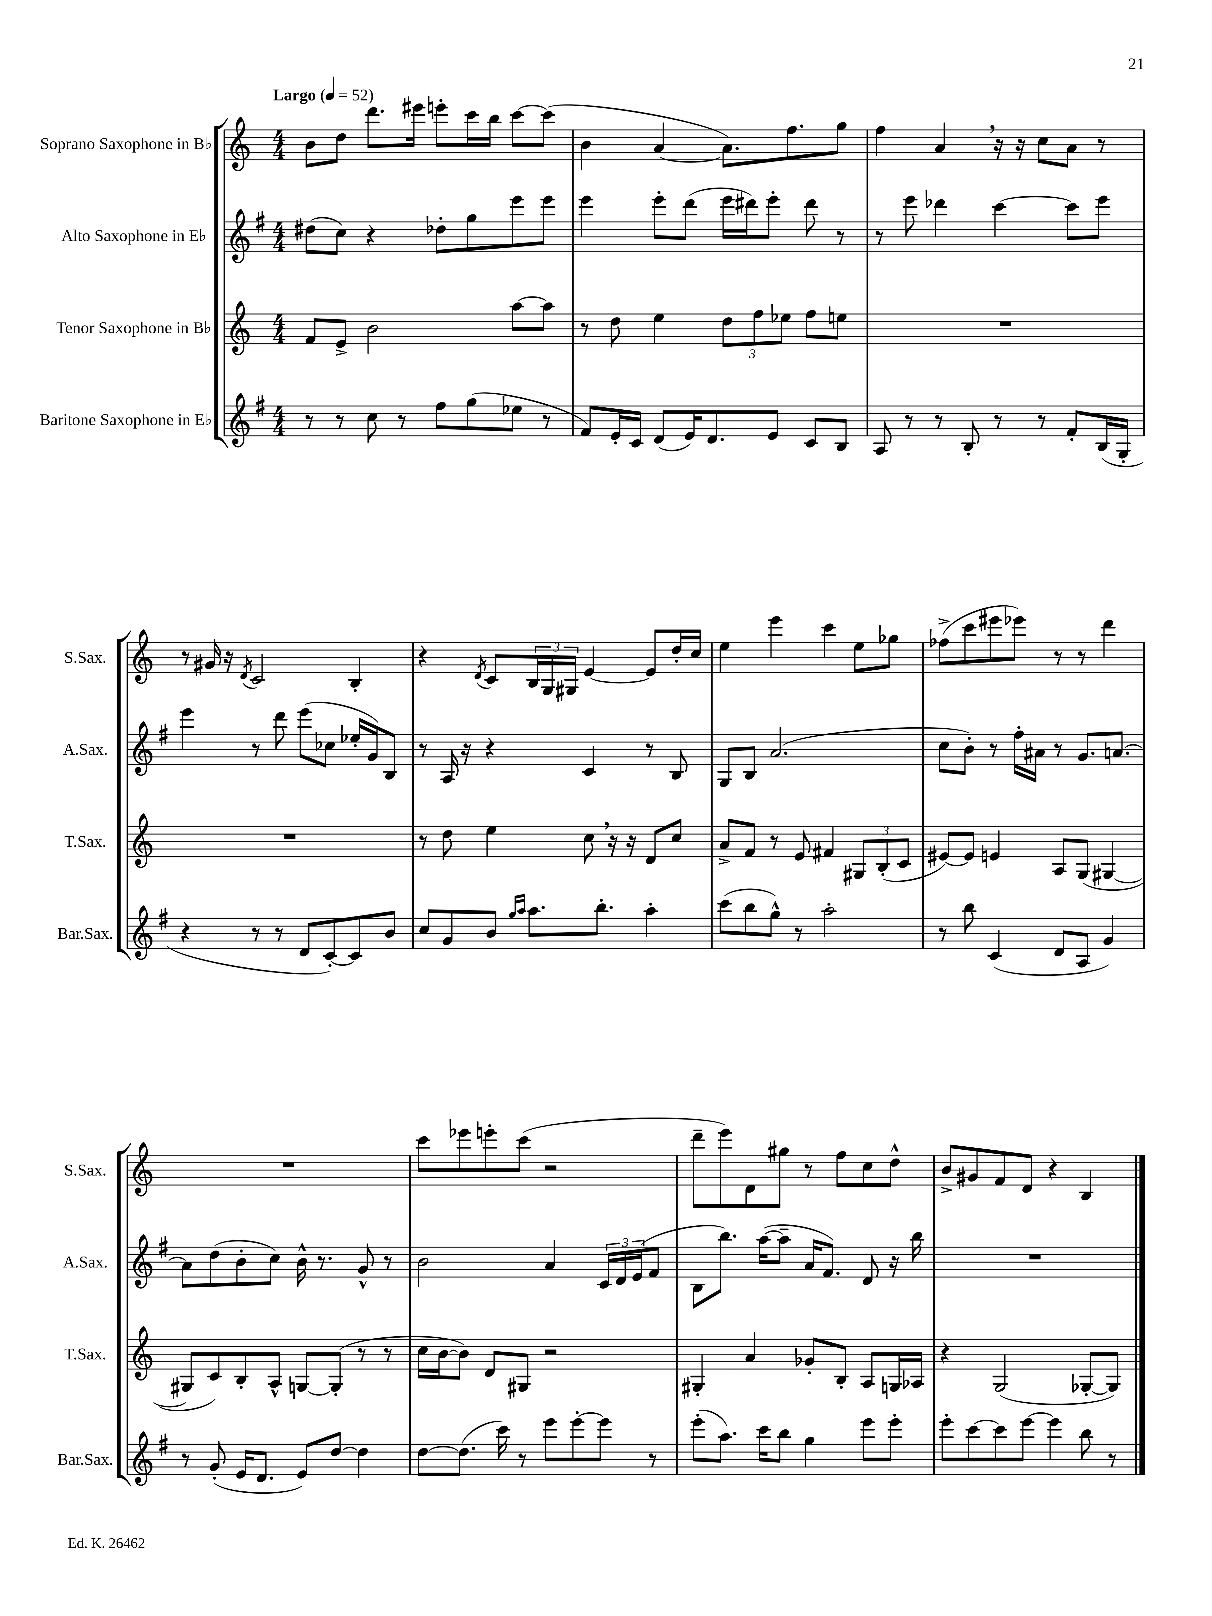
<<
\new StaffGroup <<
\new Staff = "s0" \with { instrumentName = "Soprano Saxophone in Bb" shortInstrumentName = "S.Sax." } {
    \clef treble \key c \major \numericTimeSignature \time 4/4 \tempo "Largo" 4 = 52
    b'8 d''8 d'''8. eis'''16 e'''8-. c'''16 b''16 c'''8~ c'''8( |
    b'4 a'4~ a'8.) f''8. g''8 |
    f''4 a'4 \breathe r16 r16 c''8 a'8 r8 |
    r8 gis'16 r16 \acciaccatura { d'8 } c'2 b4-. |
    r4 \acciaccatura { d'8 } c'8 \tuplet 3/2 { b16 g16 gis16 } e'4~ e'8 d''16-. c''16 |
    e''4 e'''4 c'''4 e''8 ges''8 |
    fes''8->( c'''8 eis'''8 ees'''8) r8 r8 d'''4 |
    R1 |
    c'''8 ees'''8 e'''8-. c'''8( r2 |
    d'''8-- e'''8) d'8 gis''8 r8 f''8 c''8 d''8-^ |
    b'8-> gis'8 f'8 d'8 r4 b4 \bar "|." |
}
\new Staff = "s1" \with { instrumentName = "Alto Saxophone in Eb" shortInstrumentName = "A.Sax." } {
    \clef treble \key g \major \numericTimeSignature \time 4/4
    dis''8( c''8) r4 des''8-. g''8 e'''8 e'''8 |
    e'''4 e'''8-. d'''8( e'''16 dis'''16) e'''8-. dis'''8 r8 |
    r8 e'''8 des'''4 c'''4~ c'''8 e'''8 |
    e'''4 r8 d'''8 e'''8( ces''8 ees''16-. g'16) b8 |
    r8 a16 r16 r4 c'4 r8 b8 |
    g8 b8 a'2.( |
    c''8 b'8-.) r8 fis''16-. ais'16 r8 g'8. a'8.~ |
    a'8 d''8( b'8-. c''8) b'16-^ r8. g'8-^ r8 |
    b'2 a'4 \tuplet 3/2 { c'16 d'16 e'16( } fis'8 |
    b8 b''8.) a''16~( a''8-- a'16 fis'8.) d'8 r16 b''16 |
    R1 \bar "|." |
}
\new Staff = "s2" \with { instrumentName = "Tenor Saxophone in Bb" shortInstrumentName = "T.Sax." } {
    \clef treble \key c \major \numericTimeSignature \time 4/4
    f'8 e'8-> b'2 a''8~ a''8 |
    r8 d''8 e''4 \tuplet 3/2 { d''8 f''8 ees''8 } f''8 e''8 |
    R1 |
    R1 |
    r8 d''8 e''4 c''8 \breathe r16 r16 d'8 c''8 |
    a'8-> f'8 r8 e'8 fis'4 \tuplet 3/2 { gis8 b8-.( c'8 } |
    eis'8~) eis'8 e'4 a8 g8( gis4~ |
    gis8 c'8) b8-. a8-^ g8~ g8-.( r8 r8 |
    c''16 b'16~ b'8) d'8 gis8 r2 |
    gis4-. a'4 ges'8-. b8-. a8 g16 aes16 |
    r4 g2( ges8~-. ges8) \bar "|." |
}
\new Staff = "s3" \with { instrumentName = "Baritone Saxophone in Eb" shortInstrumentName = "Bar.Sax." } {
    \clef treble \key g \major \numericTimeSignature \time 4/4
    r8 r8 c''8 r8 fis''8 g''8( ees''8 r8 |
    fis'8) e'16-. c'16 d'8( e'16) d'8. e'8 c'8 b8 |
    a8 r8 r8 b8-. r8 r8 fis'8-. b16( g16-. |
    r4 r8 r8 d'8 c'8~-.) c'8 b'8 |
    c''8 g'8 b'8 \grace { g''16 a''16 } a''8. b''8.-. a''4-. |
    c'''8( b''8 g''8-^) r8 a''2-. |
    r8 b''8 c'4( d'8 a8 g'4) |
    r8 g'8-.( e'16 d'8. e'8) d''8~ d''4 |
    d''8~ d''8.( c'''16) r8 e'''8 e'''8~-. e'''8 r8 |
    e'''8-.( a''8.) c'''16 b''8 g''4 e'''8 e'''8-. |
    e'''8-. c'''8~ c'''8 e'''8~ e'''4 b''8 r8 \bar "|." |
}
>>
>>
\layout { \context { \Score \remove "Bar_number_engraver" } }
